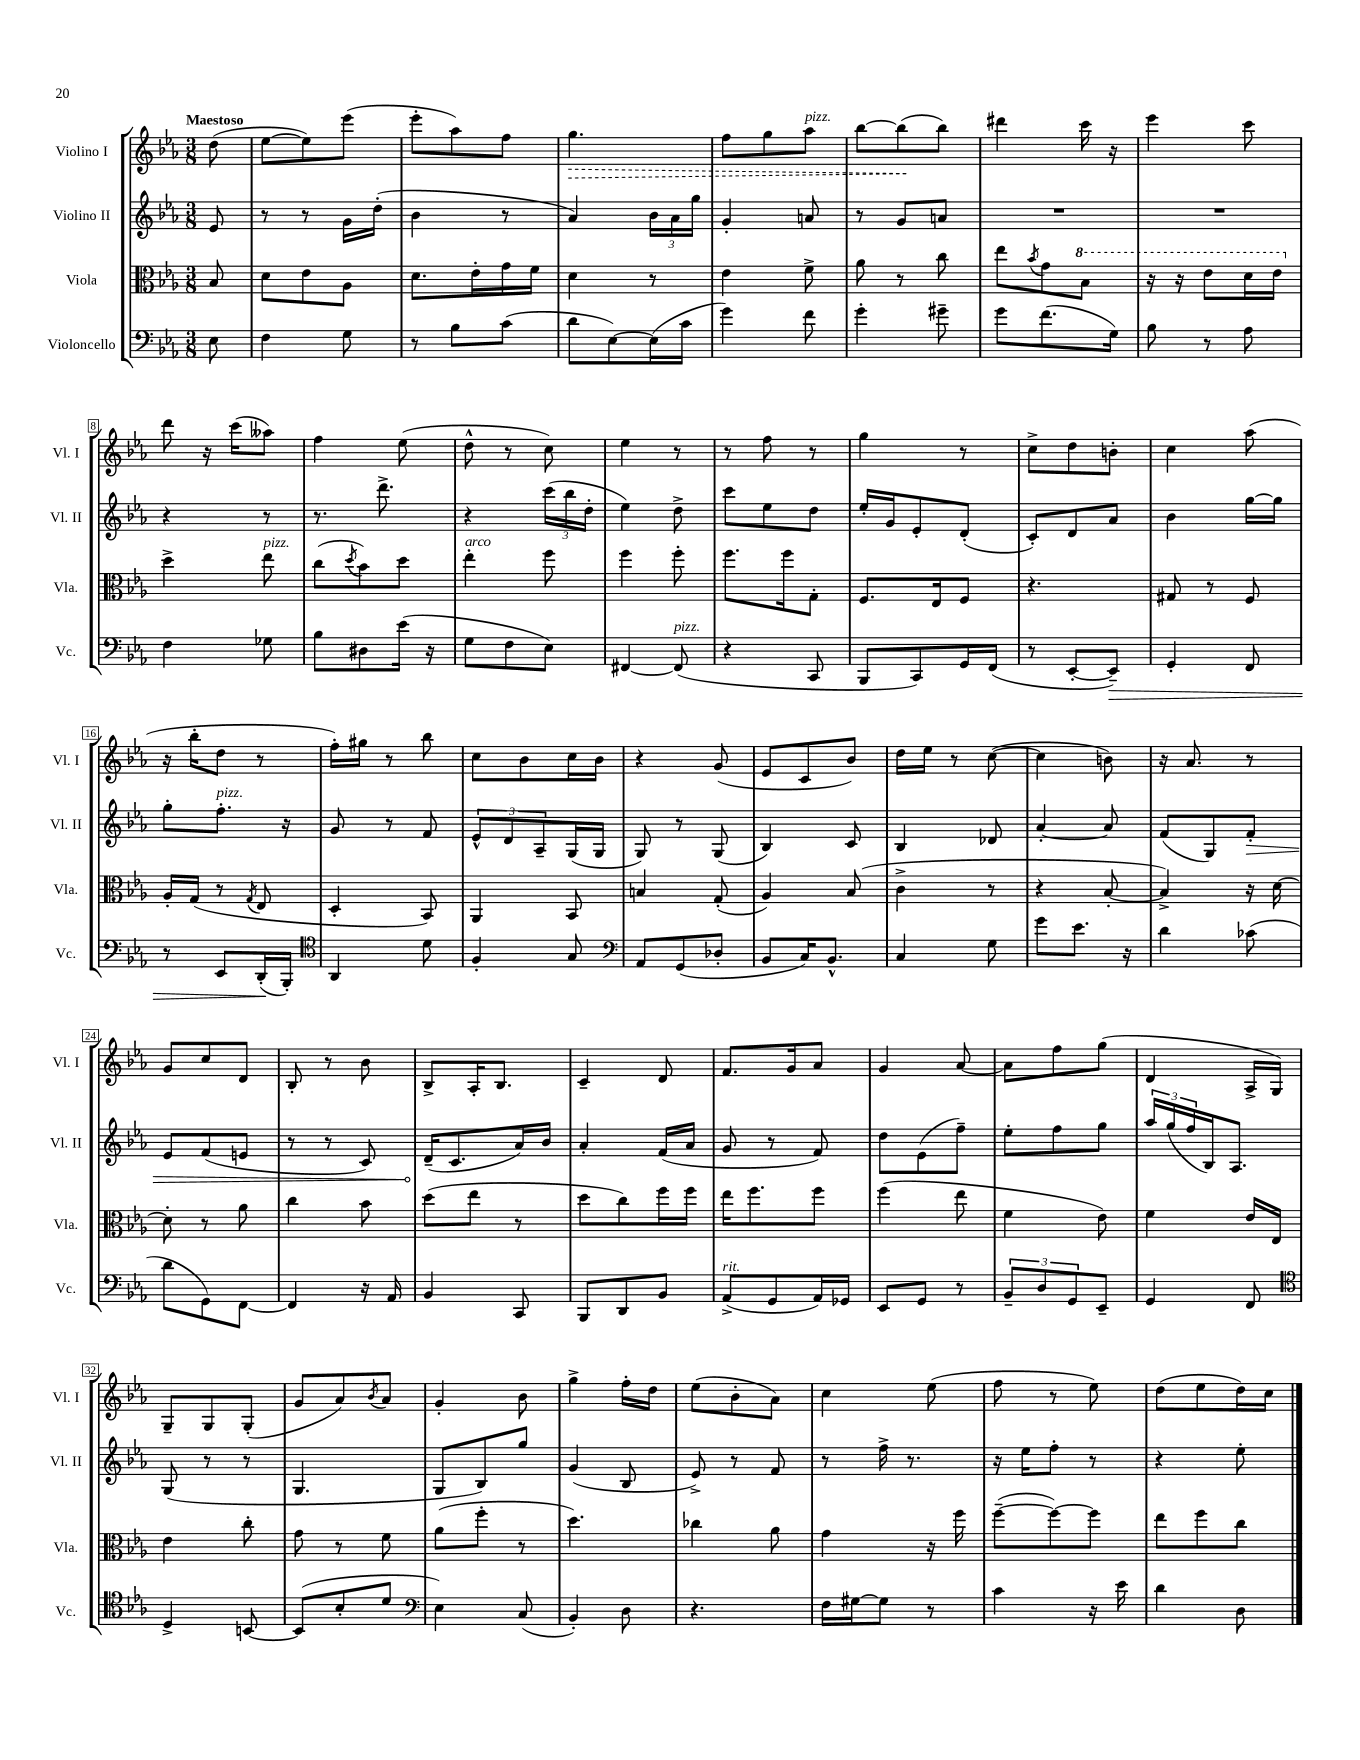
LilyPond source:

<<
\new StaffGroup <<
\new Staff = "s0" \with { instrumentName = "Violino I" shortInstrumentName = "Vl. I" } {
    \clef treble \key ees \major \numericTimeSignature \time 3/8 \partial 8 \tempo "Maestoso"
    d''8( |
    ees''8~ ees''8) ees'''8( |
    ees'''8-. aes''8) f''8 |
    \once \override Hairpin.style = #'dashed-line g''4.\> |
    f''8 g''8 aes''8^\markup { \italic "pizz." } |
    bes''8~ bes''8\!( bes''8) |
    dis'''4 c'''16 r16 |
    ees'''4 c'''8 |
    d'''8 r16 c'''16( aeses''8) |
    f''4 ees''8( |
    d''8-^ r8 c''8) |
    ees''4 r8 |
    r8 f''8 r8 |
    g''4 r8 |
    c''8-> d''8 b'8-. |
    c''4 aes''8( |
    r16 bes''16-. d''8 r8 |
    f''16-.) gis''16 r8 bes''8 |
    c''8 bes'8 c''16 bes'16 |
    r4 g'8( |
    ees'8 c'8 bes'8) |
    d''16 ees''16 r8 c''8~( |
    c''4 b'8) |
    r16 aes'8. r8 |
    g'8 c''8 d'8 |
    bes8-. r8 bes'8 |
    bes8-> aes16-. bes8. |
    c'4-- d'8 |
    f'8. g'16 aes'8 |
    g'4 aes'8~ |
    aes'8 f''8 g''8( |
    d'4 aes16-> g16) |
    g8-- g8 g8-.( |
    g'8 aes'8) \acciaccatura { bes'8 } aes'8 |
    g'4-. bes'8 |
    g''4-> f''16-. d''16 |
    ees''8( bes'8-. aes'8) |
    c''4 ees''8( |
    f''8 r8 ees''8) |
    d''8( ees''8 d''16) c''16 \bar "|." |
}
\new Staff = "s1" \with { instrumentName = "Violino II" shortInstrumentName = "Vl. II" } {
    \clef treble \key ees \major \numericTimeSignature \time 3/8 \partial 8
    ees'8 |
    r8 r8 g'16 d''16-.( |
    bes'4 r8 |
    aes'4) \tuplet 3/2 { bes'16 aes'16 g''16 } |
    g'4-. a'8 |
    r8 g'8 a'8 |
    R4. |
    R4. |
    r4 r8 |
    r8. d'''8.-> |
    r4 \tuplet 3/2 { c'''16( bes''16 d''16-. } |
    ees''4) d''8-> |
    c'''8 ees''8 d''8 |
    ees''16-. g'16 ees'8-. d'8-.( |
    c'8-.) d'8 aes'8 |
    bes'4 g''16~ g''16 |
    g''8-. f''8.-.^\markup { \italic "pizz." } r16 |
    g'8 r8 f'8 |
    \tuplet 3/2 { ees'8-^ d'8 aes8-- } g16( g16 |
    g8) r8 g8( |
    bes4) c'8 |
    bes4 des'8 |
    aes'4~-. aes'8 |
    f'8( g8) \once \override Hairpin.circled-tip = ##t f'8-.\> |
    ees'8 f'8( e'8 |
    r8 r8 c'8) |
    d'16--\!( c'8. aes'16) bes'16 |
    aes'4-. f'16( aes'16 |
    g'8 r8 f'8) |
    d''8 ees'8( f''8--) |
    ees''8-. f''8 g''8 |
    \tuplet 3/2 { aes''16 g''16( f''16 } bes16) aes8. |
    g8( r8 r8 |
    g4. |
    g8 bes8) g''8 |
    g'4( bes8 |
    ees'8->) r8 f'8 |
    r8 f''16-> r8. |
    r16 ees''16 f''8-. r8 |
    r4 ees''8-. \bar "|." |
}
\new Staff = "s2" \with { instrumentName = "Viola" shortInstrumentName = "Vla." } {
    \clef alto \key ees \major \numericTimeSignature \time 3/8 \partial 8
    bes8 |
    d'8 ees'8 aes8 |
    d'8. ees'16-. g'16 f'16 |
    d'4 r8 |
    ees'4 f'8-> |
    aes'8 r8 c''8 |
    ees''8 \acciaccatura { bes'8 } g'8 \ottava #1 bes'8 |
    r16 r16 ees''8 d''16 ees''16 \ottava #0 |
    d''4-> ees''8^\markup { \italic "pizz." } |
    c''8( \acciaccatura { d''8 } bes'8) d''8 |
    ees''4-.^\markup { \italic "arco" } f''8 |
    f''4 f''8-. |
    f''8. f''16 g8-. |
    f8. ees16 f8 |
    r4. |
    gis8 r8 f8 |
    aes16-. g16( r8 \acciaccatura { g8 } ees8 |
    d4-. bes,8) |
    aes,4 bes,8 |
    b4 g8-.( |
    aes4) bes8( |
    c'4-> r8 |
    r4 bes8~-. |
    bes4->) r16 d'16~ |
    d'8-. r8 aes'8 |
    c''4 bes'8 |
    d''8( ees''8 r8 |
    d''8 c''8) f''16 f''16 |
    ees''16 f''8. f''8 |
    f''4( ees''8 |
    f'4 ees'8) |
    f'4 ees'16 ees16 |
    ees'4 c''8-. |
    g'8 r8 f'8 |
    aes'8( f''8-. r8 |
    d''4.) |
    ces''4 aes'8 |
    g'4 r16 f''16 |
    f''8~--( f''8~) f''8 |
    ees''8 f''8 c''8 \bar "|." |
}
\new Staff = "s3" \with { instrumentName = "Violoncello" shortInstrumentName = "Vc." } {
    \clef bass \key ees \major \numericTimeSignature \time 3/8 \partial 8
    ees8 |
    f4 g8 |
    r8 bes8 c'8( |
    d'8 ees8~) ees16( c'16 |
    g'4) f'8 |
    g'4-. gis'8-- |
    g'8 f'8.( g16) |
    bes8 r8 aes8 |
    f4 ges8 |
    bes8 dis8 ees'16( r16 |
    g8 f8 ees8) |
    fis,4~ fis,8^\markup { \italic "pizz." }( |
    r4 c,8 |
    bes,,8 c,8) g,16 f,16( |
    r8 ees,8~-. ees,8--\>) |
    g,4-. f,8 |
    r8 ees,8 d,16-.\!( bes,,16-.) |
    \clef tenor aes,4 d'8 |
    f4-. g8 |
    \clef bass aes,8 g,8( des8-. |
    bes,8 c16) bes,8.-^ |
    c4 g8 |
    g'8 ees'8. r16 |
    d'4 ces'8( |
    d'8 g,8) f,8~ |
    f,4 r16 aes,16 |
    bes,4 c,8 |
    bes,,8 d,8 bes,8 |
    aes,8->^\markup { \italic "rit." }( g,8 aes,16) ges,16 |
    ees,8 g,8 r8 |
    \tuplet 3/2 { bes,8-- d8 g,8 } ees,8-- |
    g,4 f,8 |
    \clef tenor d4-> b,8~ |
    b,8( bes8-. d'8 |
    \clef bass ees4) c8( |
    bes,4-.) d8 |
    r4. |
    f16 gis16~ gis8 r8 |
    c'4 r16 ees'16 |
    d'4 d8 \bar "|." |
}
>>
>>
\layout { \context { \Score \override BarNumber.stencil = #(make-stencil-boxer 0.1 0.3 ly:text-interface::print) } }
